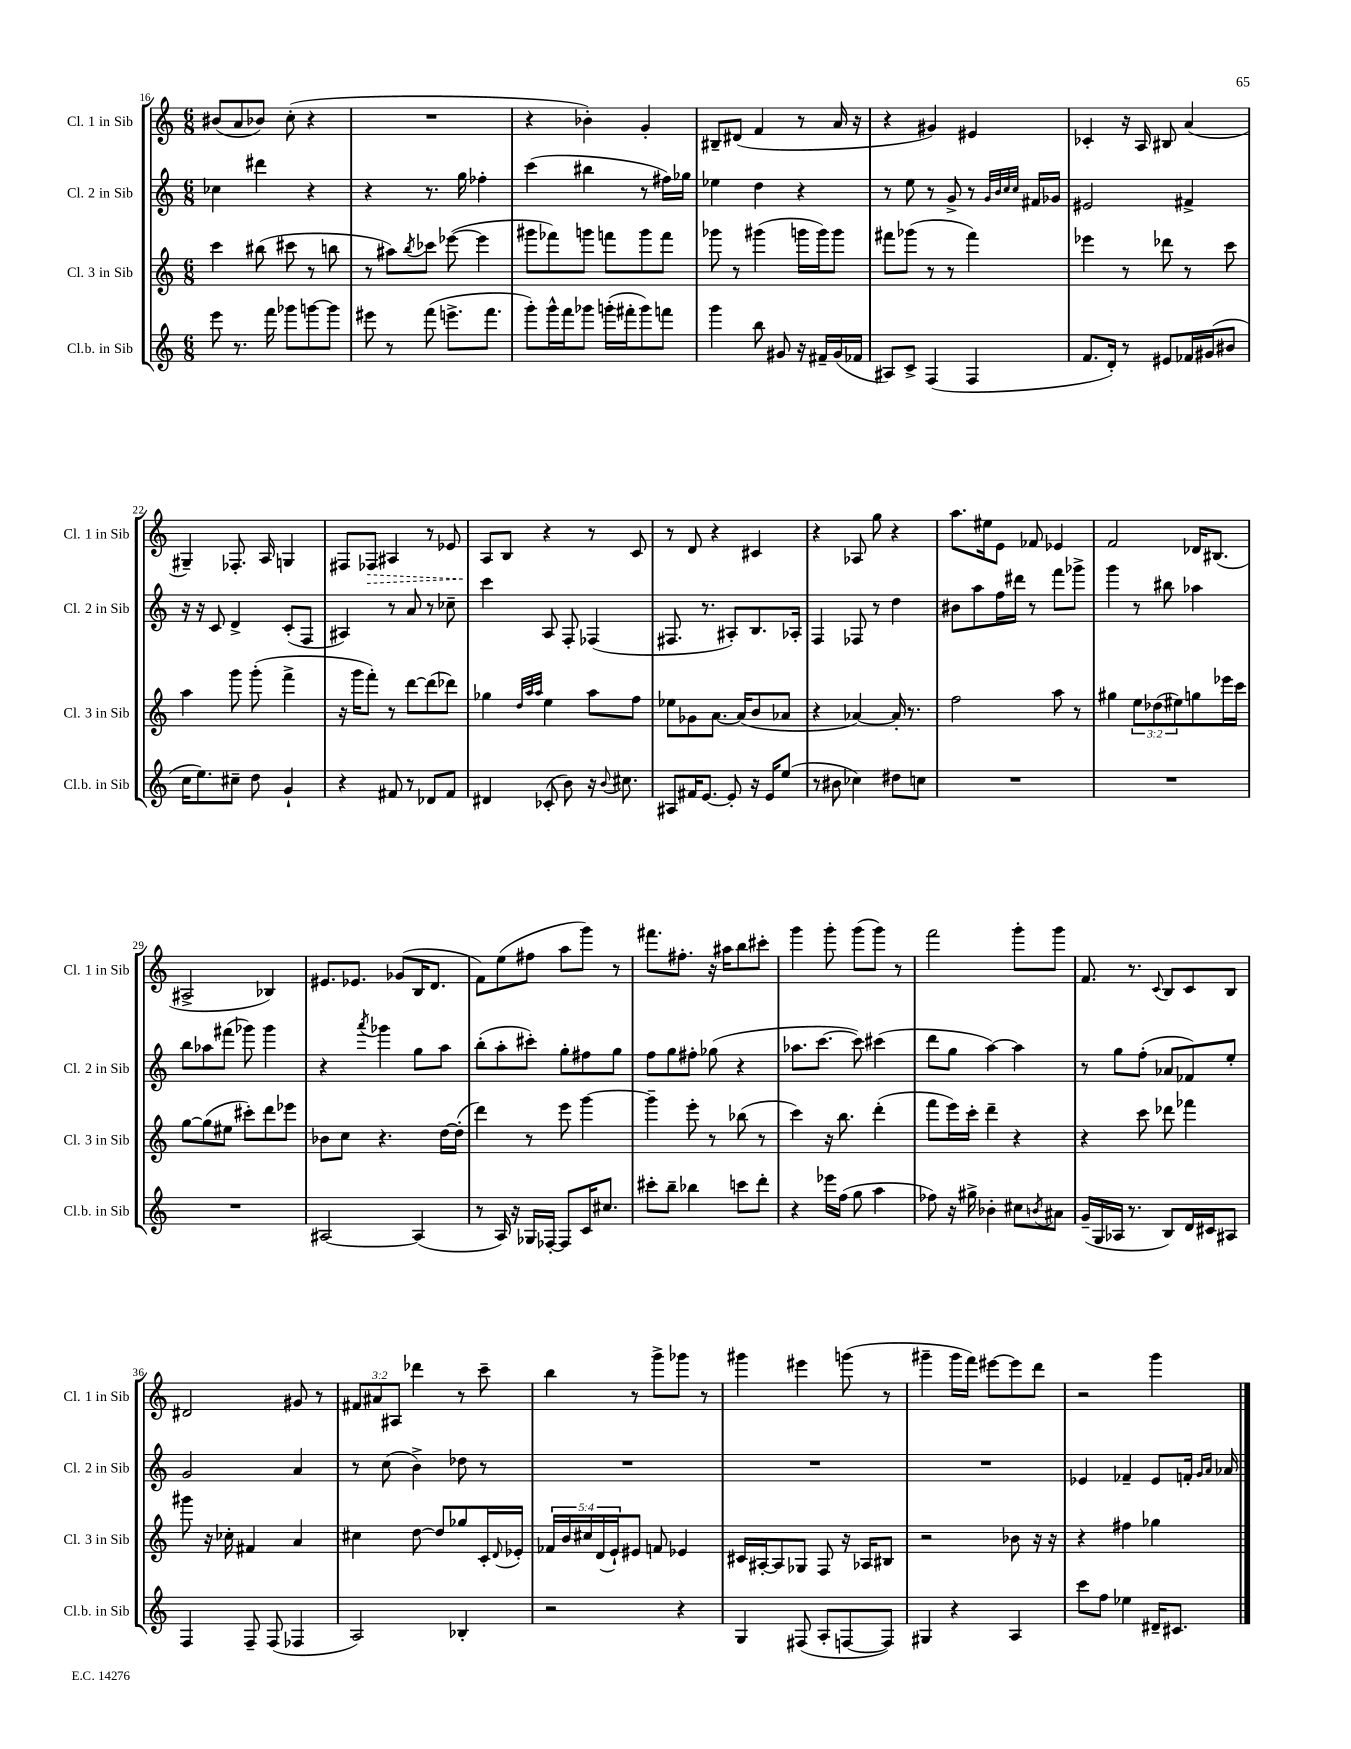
<<
\new StaffGroup <<
\new Staff = "s0" \with { instrumentName = "Cl. 1 in Sib" shortInstrumentName = "Cl. 1 in Sib" } {
    \clef treble \key c \major \numericTimeSignature \time 6/8 \override Staff.TupletNumber.text = #tuplet-number::calc-fraction-text
    bis'8( a'8 bes'8) c''8-.( r4 |
    R2. |
    r4 bes'4-.) g'4-. |
    bis8-- dis'8( f'4 r8 a'16 r16 |
    r4 gis'4) eis'4 |
    ces'4-. r16 a16 bis8 a'4( |
    gis4--) fes8.-. a16 g4 |
    fis8 \once \override Hairpin.style = #'dashed-line fes8\> ais4 r8 ees'8 |
    a8\! b8 r4 r8 c'8 |
    r8 d'8 r4 cis'4 |
    r4 aes8 g''8 r4 |
    a''8. eis''16 e'8 fes'8 ees'4 |
    f'2 des'16 bis8.( |
    ais2-> bes4) |
    eis'8. ees'8. ges'8( b16 d'8. |
    f'8) e''8( fis''8 a''8 g'''8) r8 |
    fis'''8. fis''8.-. r16 ais''16 b''8 cis'''8-. |
    g'''4 g'''8-. g'''8( g'''8) r8 |
    f'''2 g'''8-. g'''8 |
    f'8. r8. \appoggiatura { c'8 } b8 c'8 b8 |
    dis'2 gis'8 r8 |
    \tuplet 3/2 { fis'8 ais'8 ais8 } des'''4 r8 c'''8-- |
    b''4 r8 g'''8-> ges'''8 r8 |
    gis'''4 eis'''4 g'''8( r8 |
    gis'''4-- gis'''16 f'''16) eis'''8~ eis'''8 d'''8 |
    r2 g'''4 \bar "|." |
}
\new Staff = "s1" \with { instrumentName = "Cl. 2 in Sib" shortInstrumentName = "Cl. 2 in Sib" } {
    \clef treble \key c \major \numericTimeSignature \time 6/8
    ces''4 dis'''4 r4 |
    r4 r8. g''16 fes''4-. |
    c'''4( bis''4 r8 fis''16) ges''16 |
    ees''4 d''4 r4 |
    r8 e''8 r8 g'8-> r8 \grace { g'32 b'32 c''32 c''32 } fis'16 ges'16 |
    eis'2 fis'4-> |
    r16 r16 c'8 d'4-> c'8-.( f8 |
    ais4) r8 a'8 r8 ces''8-- |
    c'''4 a8 f8-. fes4( |
    fis8. r8. ais8-.) b8. aes16-. |
    f4 fes8 r8 d''4 |
    bis'8 a''8 f''16 dis'''16 r8 f'''8 ges'''8-> |
    g'''4 r8 bis''8 aes''4 |
    b''8 aes''8 fis'''8( ges'''8) ges'''4 |
    r4 \acciaccatura { a'''8 } ges'''4 g''8 a''8 |
    b''8-.( a''8-. cis'''8-.) g''8-. fis''8 g''8 |
    f''8 g''8 fis''8-. ges''8( r4 |
    aes''8. c'''8.~ c'''8) cis'''4( |
    d'''8 g''8 a''4~) a''4 |
    r8 g''8 f''8-.( aes'8 fes'8) e''8-. |
    g'2 a'4 |
    r8 c''8( b'4->) des''8 r8 |
    R2. |
    R2. |
    R2. |
    ees'4 fes'4-- ees'8 f'16-. \grace { g'16 a'16 } aes'16 \bar "|." |
}
\new Staff = "s2" \with { instrumentName = "Cl. 3 in Sib" shortInstrumentName = "Cl. 3 in Sib" } {
    \clef treble \key c \major \numericTimeSignature \time 6/8 \override Staff.TupletNumber.text = #tuplet-number::calc-fraction-text
    c'''4 bis''8( cis'''8 r8 b''8 |
    r8 ais''8) \acciaccatura { b''8 } ces'''8 ees'''8~( ees'''4 |
    gis'''8 fes'''8) g'''8 f'''8 g'''8 f'''8 |
    ges'''8 r8 gis'''4( g'''16 g'''16) g'''8 |
    fis'''8 ges'''8( r8 r8 fis'''4) |
    ees'''4 r8 des'''8 r8 c'''8 |
    a''4 g'''8 g'''8-.( f'''4-> |
    r16 g'''16 f'''8-.) r8 d'''8~ d'''8( des'''8) |
    ges''4 \grace { d''32 a''32 a''32 } e''4 a''8 f''8 |
    ees''8 ges'8 a'8.~ a'16( b'8 aes'8 |
    r4 aes'4~) aes'16-. r8. |
    f''2 a''8 r8 |
    gis''4 \tuplet 3/2 { e''8 des''8( eis''8) } g''8 ees'''16 c'''16 |
    g''8~ g''8( eis''8 cis'''8-.) d'''8 ees'''8 |
    bes'8 c''8 r4. d''16~ d''16-.( |
    d'''4) r8 e'''8 g'''4~ |
    g'''4-- e'''8-. r8 bes''8( r8 |
    c'''4) r16 b''8. d'''4-.( |
    f'''8 e'''16) c'''16-. d'''4-- r4 |
    r4 c'''8 des'''8 fes'''4 |
    gis'''8 r16 ces''16-. fis'4 a'4 |
    cis''4 d''8~ d''8 ges''8 c'16-. \appoggiatura { d'8 } ees'16-. |
    \tuplet 5/4 { fes'16 b'16 cis''16 d'16( e'16-!) } eis'8 f'8 ees'4 |
    cis'16 ais16~-. ais8 ges8 f8 r16 aes16 bis8 |
    r2 bes'8 r16 r16 |
    r4 fis''4 ges''4 \bar "|." |
}
\new Staff = "s3" \with { instrumentName = "Cl.b. in Sib" shortInstrumentName = "Cl.b. in Sib" } {
    \clef treble \key c \major \numericTimeSignature \time 6/8
    e'''8 r8. f'''16 ges'''8 g'''8~ g'''8 |
    eis'''8 r8 f'''8( e'''8.-> f'''8. |
    g'''8-.) g'''16-^ f'''16 ges'''8 g'''16-.( fis'''16-. g'''8) f'''8 |
    g'''4 b''8 gis'8 r16 fis'16-- gis'16( fes'16 |
    ais8) c'8-> f4( f4 |
    f'8. d'16-.) r8 eis'8 fes'16 gis'16( bis'8 |
    c''16 e''8.) cis''8-- d''8 g'4-! |
    r4 fis'8 r8 des'8 fis'8 |
    dis'4 ces'8-.( b'8) r16 \appoggiatura { b'8 } cis''8. |
    ais8 fis'16 e'8.~ e'8-. r16 e'16 e''8( |
    r8 bis'8 ces''4) dis''8 c''8 |
    R2. |
    R2. |
    R2. |
    ais2~ ais4( |
    r8 a16) r16 ges16 fes16~-. fes8 c'16 cis''8. |
    cis'''8-. b''8-- bes''4 c'''8 d'''8-. |
    r4 ees'''16 f''16( g''8 a''4 |
    fes''8) r16 gis''16-> bes'4-. cis''8 \acciaccatura { b'8 } ais'8 |
    g'16--( g16 aes16 r8. b8) d'16 cis'16 ais8 |
    f4 f8-- f8( fes4 |
    a2) bes4-. |
    r2 r4 |
    g4 fis8( a8-. f8~ f8) |
    gis4 r4 a4 |
    c'''8 f''8 ees''4 dis'16-- cis'8. \bar "|." |
}
>>
>>
\layout { \context { \Score currentBarNumber = #16 } }
